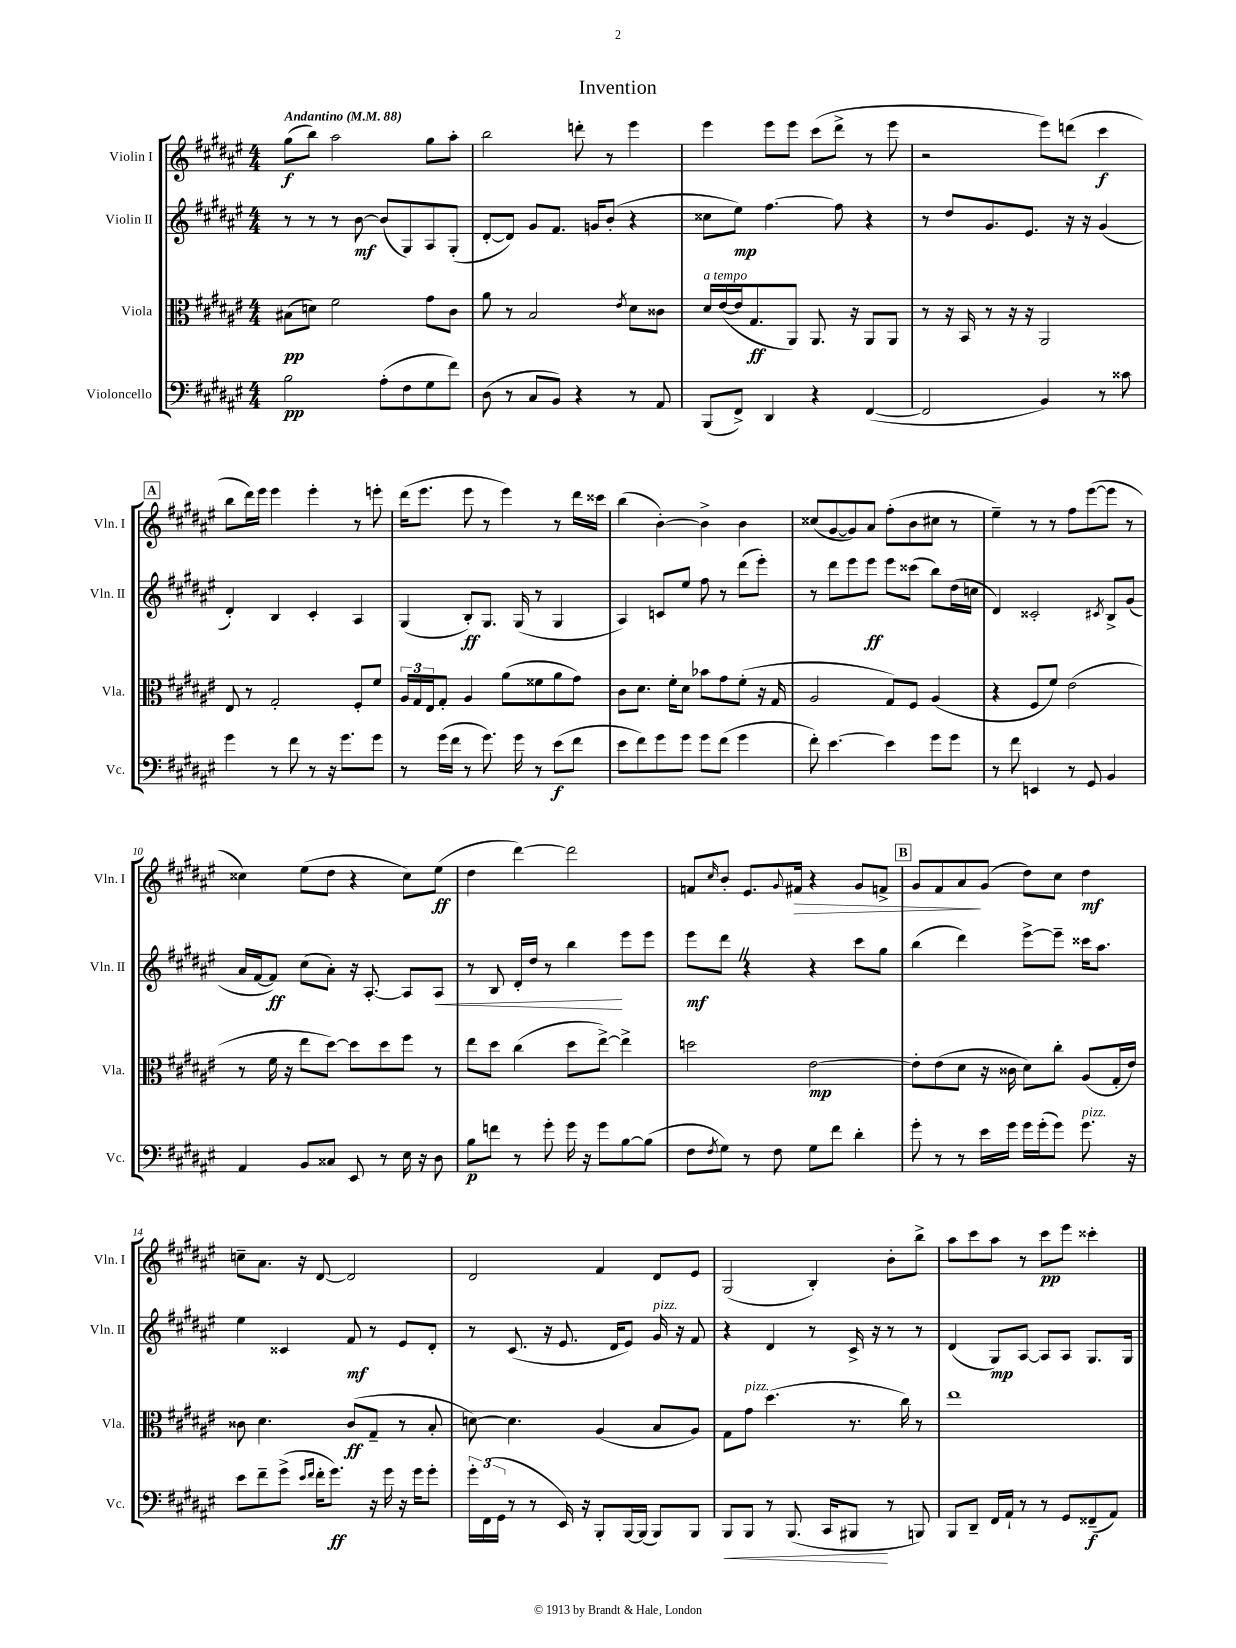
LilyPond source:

\header { title = "Invention" }
<<
\new StaffGroup <<
\new Staff = "s0" \with { instrumentName = "Violin I" shortInstrumentName = "Vln. I" } {
    \clef treble \key fis \major \numericTimeSignature \time 4/4 \tempo "Andantino" 4 = 88
    gis''8\f( b''8) ais''2 gis''8 ais''8-. |
    b''2 d'''8-. r8 eis'''4 |
    eis'''4 eis'''8 eis'''8 cis'''8( dis'''8-> r8 eis'''8 |
    r2 eis'''8) d'''8( cis'''4\f |
    \mark \markup { \box "A" } b''8 dis'''16) eis'''16 eis'''4 eis'''4-. r8 e'''8-. |
    dis'''16( eis'''8. eis'''8 r8 eis'''4) r8 dis'''16 cisis'''16 |
    b''4( b'4~-.) b'4-> b'4 |
    cisis''8( gis'8~ gis'8) ais'8 fis''8-.( b'8 cis''8 r8 |
    eis''4--) r8 r8 fis''8 eis'''8~( eis'''8 r8 |
    cisis''4) eis''8( dis''8 r4 cisis''8) eis''8\ff( |
    dis''4 dis'''4~) dis'''2 |
    f'8 \grace { cis''16 } b'8-. eis'8. \appoggiatura { gis'8 } fis'16\> r4 gis'8 f'8-> |
    \mark \markup { \box "B" } gis'8 fis'8 ais'8\! gis'8( dis''8) cis''8 dis''4\mf |
    c''8-- ais'8. r16 dis'8~ dis'2 |
    dis'2 fis'4 dis'8 eis'8 |
    gis2( b4-.) b'8-. b''8-> |
    ais''8 cis'''8 ais''8 r8 cis'''8\pp eis'''8 cisis'''4-. \bar "|." |
}
\new Staff = "s1" \with { instrumentName = "Violin II" shortInstrumentName = "Vln. II" } {
    \clef treble \key fis \major \numericTimeSignature \time 4/4
    r8 r8 r8 b'8~\mf b'8( gis8) ais8 gis8-.( |
    dis'8~-. dis'8) gis'8 fis'8. g'16 b'8-.( r4 |
    cisis''8 eis''8\mp) fis''4.~ fis''8 r4 |
    r8 dis''8 gis'8. eis'8. r16 r16 gis'4( |
    \mark \markup { \box "A" } dis'4-.) b4 cis'4-. ais4 |
    gis4( b8-.\ff) gis8. gis16( r8 gis4 |
    ais4) c'8 eis''8 fis''8 r8 dis'''8( eis'''8-.) |
    r8 dis'''8 eis'''8 eis'''8\ff eis'''8 cisis'''8( b''8) dis''16( c''16 |
    dis'4) cisis'2-. \acciaccatura { cis'8 } b8-> gis'8( |
    ais'16 fis'16~ fis'8\ff) cis''8( ais'8-.) r16 ais8.~-. ais8 ais8\< |
    r8 b8 dis'16-. dis''16 r8 b''4\! eis'''8 eis'''8 |
    eis'''8\mf dis'''8 \once \override BreathingSign.text = \markup { \musicglyph "scripts.caesura.straight" } \breathe r4 r4 cis'''8 gis''8 |
    \mark \markup { \box "B" } b''4( dis'''4) eis'''8~-> eis'''8-- cisis'''16 ais''8. |
    eis''4 cisis'4 fis'8\mf r8 eis'8 dis'8-. |
    r8 cis'8.( r16 eis'8. dis'16 eis'8) gis'16^\markup { \italic "pizz." } r16 fis'8 |
    r4 dis'4 r8 cis'16-> r16 r8 r8 |
    dis'4( gis8\mp) ais8~ ais8 ais8 gis8. gis16 \bar "|." |
}
\new Staff = "s2" \with { instrumentName = "Viola" shortInstrumentName = "Vla." } {
    \clef alto \key fis \major \numericTimeSignature \time 4/4
    bis8\pp( d'8) fis'2 gis'8 cis'8 |
    ais'8 r8 b2 \acciaccatura { eis'8 } dis'8 cisis'8 |
    dis'16^\markup { \italic "a tempo" } eis'16~( eis'16 gis8.\ff ais,8) ais,8. r16 ais,8 ais,8 |
    r8 r16 b,16 r8 r16 r16 ais,2 |
    \mark \markup { \box "A" } eis8 r8 gis2-. fis8-. fis'8 |
    \tuplet 3/2 { ais16 gis16 eis16 } gis8-. ais4 ais'8( fisis'8 ais'8 gis'8) |
    cis'8 dis'8. fis'16-. dis'8 bes'8 gis'8 fis'8-.( r16 gis16 |
    ais2 gis8) fis8 ais4( |
    r4 fis8 fis'8) eis'2( |
    r8 fis'16 r16 eis''8 dis''8~) dis''8 dis''8 fis''8 r8 |
    eis''8 dis''8 cis''4( dis''8 eis''8~->) eis''4-> |
    d''2 eis'2~\mp |
    \mark \markup { \box "B" } eis'8-. eis'8( dis'8 r16 cisis'16 dis'8) cis''8-. ais8( gis16-. eis'16) |
    cisis'8 dis'4. cisis'8\ff( gis8-- r8 b8-. |
    d'8~) d'4. ais4( b8 ais8) |
    gis8 gis'8^\markup { \italic "pizz." } dis''4.( r8. cis''16) r8 |
    eis''1 \bar "|." |
}
\new Staff = "s3" \with { instrumentName = "Violoncello" shortInstrumentName = "Vc." } {
    \clef bass \key fis \major \numericTimeSignature \time 4/4
    b2\pp ais8-.( fis8 gis8 fis'8) |
    dis8( r8 cis8 b,8) r4 r8 ais,8 |
    b,,8( fis,8->) dis,4 r4 fis,4~( |
    fis,2 b,4) r8 cisis'8 |
    \mark \markup { \box "A" } gis'4 r8 fis'8 r8 r16 gis'8. gis'8 |
    r8 gis'16( fis'16 r8 gis'8.) gis'16 r8 eis'8\f( fis'8 |
    eis'8 fis'8) gis'8 gis'8 gis'8 fis'8( gis'4 |
    fis'8-.) eis'4.~ eis'4 gis'8 gis'8 |
    r8 fis'8 e,4 r8 gis,8 b,4 |
    ais,4 b,8 cisis8 eis,8 r8 eis16 r16 dis8 |
    b8\p f'8 r8 gis'8-. gis'16 r16 gis'8 b8~ b8( |
    fis8 \acciaccatura { fis8 } gis8) r8 fis8 gis8 fis'8 dis'4-. |
    \mark \markup { \box "B" } gis'8-. r8 r8 eis'16 gis'16 gis'16 gis'16-.( gis'8) gis'8.^\markup { \italic "pizz." } r16 |
    eis'8 fis'8-- gis'8->( \grace { eis'16 fis'16 } fis'16-. gis'8.\ff) r16 gis'16 r16 gis'16 gis'8-. |
    \tuplet 3/2 { gis'16-. fis,16( gis,16 } r8 r8 eis,16) r16 b,,8-. b,,16~ b,,16( b,,8) b,,8 |
    b,,8\< b,,8 r8 b,,8.( cis,16 bis,,8\! r8 b,,8) |
    b,,8 dis,8-- fis,16 ais,16-! r8 r8 gis,8 fisis,8--\f( ais,8) \bar "|." |
}
>>
>>
